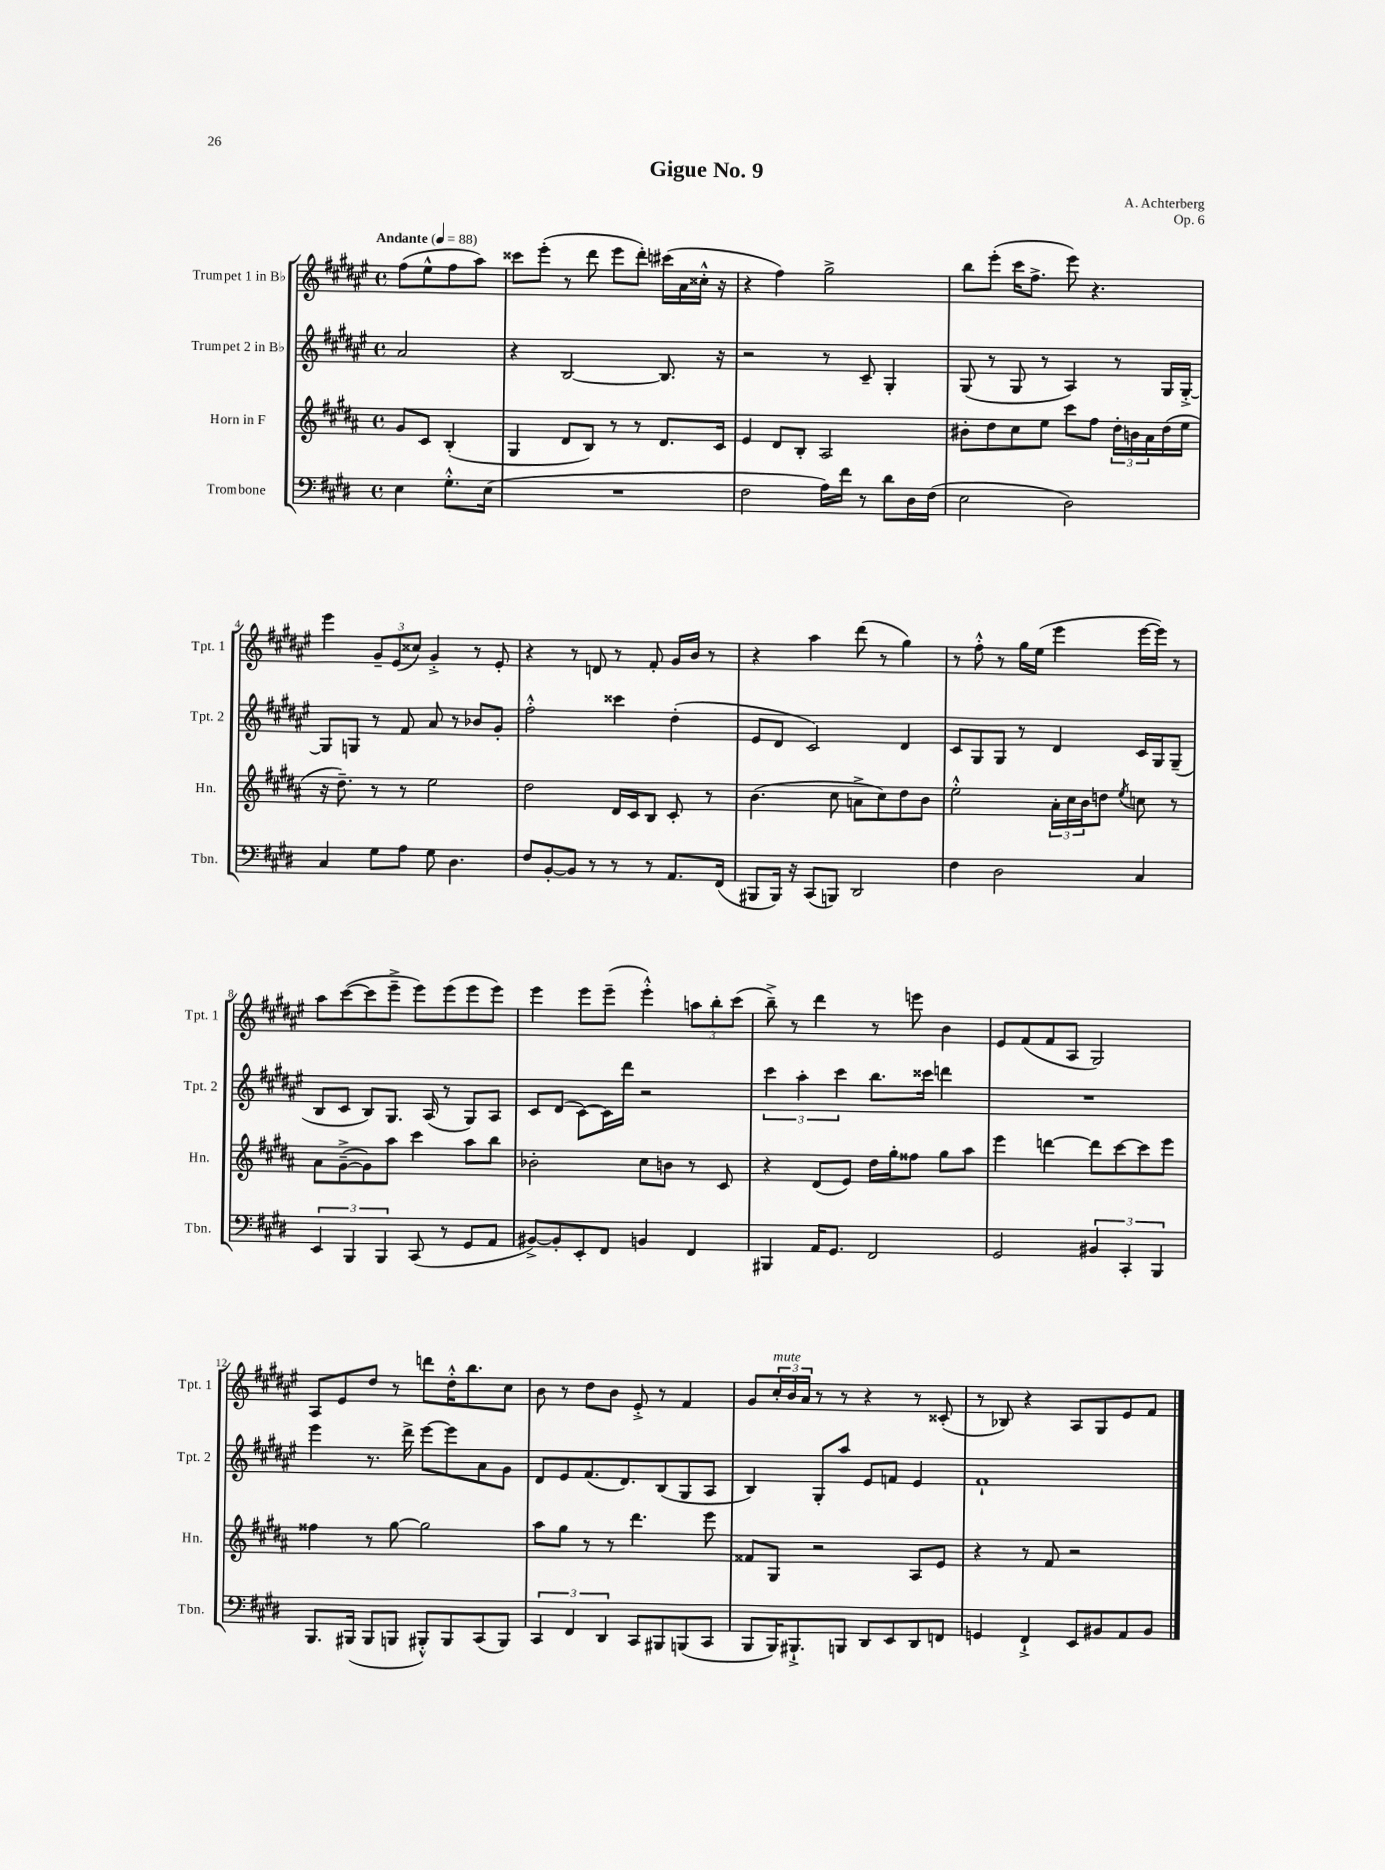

**kern	**kern	**kern	**kern
*part4	*part3	*part2	*part1
*staff4	*staff3	*staff2	*staff1
*I"Trombone	*I"Horn in F	*I"Trumpet 2 in B♭	*I"Trumpet 1 in B♭
*I'Tbn.	*I'Hn.	*I'Tpt. 2	*I'Tpt. 1
*clefF4	*clefG2	*clefG2	*clefG2
*k[f#c#g#d#]	*k[f#c#g#d#a#]	*k[f#c#g#d#a#e#]	*k[f#c#g#d#a#e#]
*M4/4	*M4/4	*M4/4	*M4/4
*met(c)	*met(c)	*met(c)	*met(c)
*MM88	*MM88	*MM88	*MM88
=	=	=	=
!	!	!	!LO:TX:a:B:t=Andante
4E\	8g#/L	2a#/	(8ff#\L
.	8c#/J	.	8ee#^^\
8.G#'^^\L	(4B'/	.	8ff#\
.	.	.	8aa#\J)
(16E\Jk	.	.	.
=1	=1	=1	=1
1r	4G#/	4r	8ccc##X\L
.	.	.	(8eee#'\J
.	8d#/L	[2B/	8r
.	8B/J)	.	8ddd#\
.	8r	.	8eee#\L
.	8r	.	8ddd#'\J)
.	8.d#/L	8.B/]	(16ccc#X\LL
.	.	.	16a#\
.	.	.	16cc##X'^^\JJ
.	16c#/Jk	16r	16r
=2	=2	=2	=2
2F#\	4e/	2r	4r
.	8d#/L	.	4ff#\)
.	8B'/J	.	.
16A\LL)	2A#/	8r	2gg#^\
16f#\JJ	.	.	.
8r	.	8c#~/	.
8d#\L	.	4G#'/	.
16D#\L	.	.	.
(16F#\JJ	.	.	.
=3	=3	=3	=3
2E\	8b#X'\L	(8G#/	8bb\L
.	8dd#\	8r	(8eee#'\J
.	8cc#\	8G#/	16ccc#\KL
.	.	.	8.ff#^\J
.	8ee\J	8r	.
2D#\)	8ccc#\L	4A#/)	8eee#\)
.	8ff#\J	.	4.r
.	24dd#'\LL	8r	.
.	24bn\	.	.
.	24a#\	.	.
.	(16dd#\	16G#/LL	.
.	16ee\JJ	[16G#'^/JJ	.
!!LO:LB:g=z
=4	=4	=4	=4
4C#/	16r	8G#/L]	4eee#\
.	8.dd#~\)	.	.
.	.	8Gn/J	.
8G#\L	8r	8r	12g#~/L
.	.	.	(12e#/
8A\J	8r	8f#/	.
.	.	.	12cc##X/J)
8G#\	2ee\	8a#/	4g#'^/
4.D#\	.	8r	.
.	.	8b-X/L	8r
.	.	8g#'/J	8e#'/
=5	=5	=5	=5
8F#/L	2dd#\	2ff#'^^\	4r
[8BB'/	.	.	.
8BB/J]	.	.	8r
8r	.	.	8dn/
8r	16d#/LL	4ccc##X\	8r
.	16c#/J	.	.
8r	8B/J	.	8f#'/
8.AA/L	8c#'/	(4dd#'\	16g#/LL
.	.	.	16b/JJ
.	8r	.	8r
(16FF#/Jk	.	.	.
=6	=6	=6	=6
8BBB#X/L	(4.b\	8e#/L	4r
16BBB#/Jk)	.	8d#/J	.
16r	.	.	.
(8CC#/L	.	2c#/)	4aa#\
8BBBn/J)	8cc#\	.	.
2DD#/	8an^\L	.	(8ddd#\
.	8cc#\)	.	8r
.	8dd#\	4d#/	4gg#\)
.	8b\J	.	.
=7	=7	=7	=7
4F#\	2ee'^^\	8c#/L	8r
.	.	8G#/	8ff#'^^\
2D#\	.	8G#/J	8r
.	.	8r	16gg#\LL
.	.	.	(16ee#\JJ
.	24a#'\LL	4d#/	4eee#\
.	24cc#\	.	.
.	24b\J	.	.
.	8ddn\J	.	.
.	8qee/	.	.
4C#/	8ccn\	16c#/LL	[16eee#\LL
.	.	16G#/J	16eee#\JJ])
.	8r	(8G#~/J	8r
!!LO:LB:g=z
=8	=8	=8	=8
6EE/	8a#\L	8B/L	8aa#\L
.	([8g#~^\	8c#/J	([8ccc#\
6BBB/	.	.	.
.	8g#\])	8B/L)	8ccc#\]
6BBB/	.	.	.
.	8aa#\J	8.G#/J	8eee#~^\J
(8CC#/	4ccc#\	.	8eee#\L)
.	.	(16A#/	.
8r	.	8r	(8eee#\
8GG#/L	8aa#\L	8G#/L)	8eee#\
8AA/J	8bb\J	8A#/J	8eee#\J)
=9	=9	=9	=9
[8BB#X^/L)	2b-X'\	8c#/L	4eee#\
8BB#'/]	.	(8d#/J	.
8EE'/	.	[8c#\L)	8eee#\L
8FF#/J	.	16c#\L]	(8eee#~\J
.	.	16ddd#\JJ	.
4BBn/	8cc#\L	2r	4eee#'^^\)
.	8bn\J	.	.
4FF#/	8r	.	12aan\L
.	.	.	12bb'\
.	8c#/	.	.
.	.	.	(12ccc#\J
=10	=10	=10	=10
4BBB#X/	4r	6ccc#\	8bb~^\)
.	.	.	8r
.	.	6aa#'\	.
16AA/KL	(8d#/L	.	4ddd#\
8.GG#/J	.	.	.
.	.	6ccc#\	.
.	8e/J)	.	.
2FF#/	16dd#\LL	8.bb\L	8r
.	16gg#'\J	.	.
.	8ff##X\J	.	8eeen\
.	.	16ccc##X\Jk	.
.	8gg#\L	4dddn\	4b\
.	8aa#\J	.	.
=11	=11	=11	=11
2GG#/	4eee\	1r	8e#/L
.	.	.	(8f#/
.	[4dddn\	.	8f#/
.	.	.	8A#/J
6BB#X/	8ddd\L]	.	2G#/)
.	[8ccc#\	.	.
6CC#'/	.	.	.
.	8ccc#\]	.	.
6BBB/	.	.	.
.	8eee\J	.	.
!!LO:LB:g=z
=12	=12	=12	=12
8.BBB/L	4ff##X\	4eee#\	8A#/L
.	.	.	8e#/
(16BBB#X/Jk	.	.	.
8BBB#/L	8r	8.r	8dd#/J
8BBBn/J	[8gg#\	.	8r
.	.	16ddd#^\	.
8BBB#X'^^/L)	2gg#\]	[8eee#\L	8dddn\L
8BBB#/	.	8eee#\]	16dd#'^^\K
.	.	.	8.bb\
(8CC#/	.	8a#\	.
8BBB#/J)	.	8g#\J	8cc#\J
=13	=13	=13	=13
6CC#/	8aa#\L	8d#/L	8b\
.	8gg#\J	8e#/	8r
6FF#/	.	.	.
.	8r	(8.f#/	8dd#\L
6DD#/	.	.	.
.	8r	.	8b\J
.	.	8.d#/)	.
8CC#/L	4.ddd#\	.	8e#'^/
8BBB#X/	.	(8B/	8r
(8BBBn/	.	8G#/	4f#/
8CC#/J	8eee\	8A#/J	.
=14	=14	=14	=14
8BBB/L	8f##X/L	4B/)	8g#/L
!	!	!	!LO:TX:a:i:t=mute
16BBB/K)	8G#/J	.	24cc#'/L
.	.	.	24b/
8.BBB#X`^/	.	.	.
.	.	.	24a#/JJ
.	2r	8G#'/L	8r
8BBBn/J	.	8aa#/J	8r
8DD#/L	.	8e#/L	4r
8EE/	.	8fn/J	.
8DD#/	8A#/L	4e#/	8r
8FFn/J	8e/J	.	(8c##X'/
=15	=15	=15	=15
4GGn/	4r	1f#`	8r
.	.	.	8B-X/)
4FF#`^/	8r	.	4r
.	8f#/	.	.
8EE/L	2r	.	8A#/L
8BB#X/	.	.	8G#/
8AA/	.	.	8e#/
8BB#/J	.	.	8f#/J
==	==	==	==
*-	*-	*-	*-
